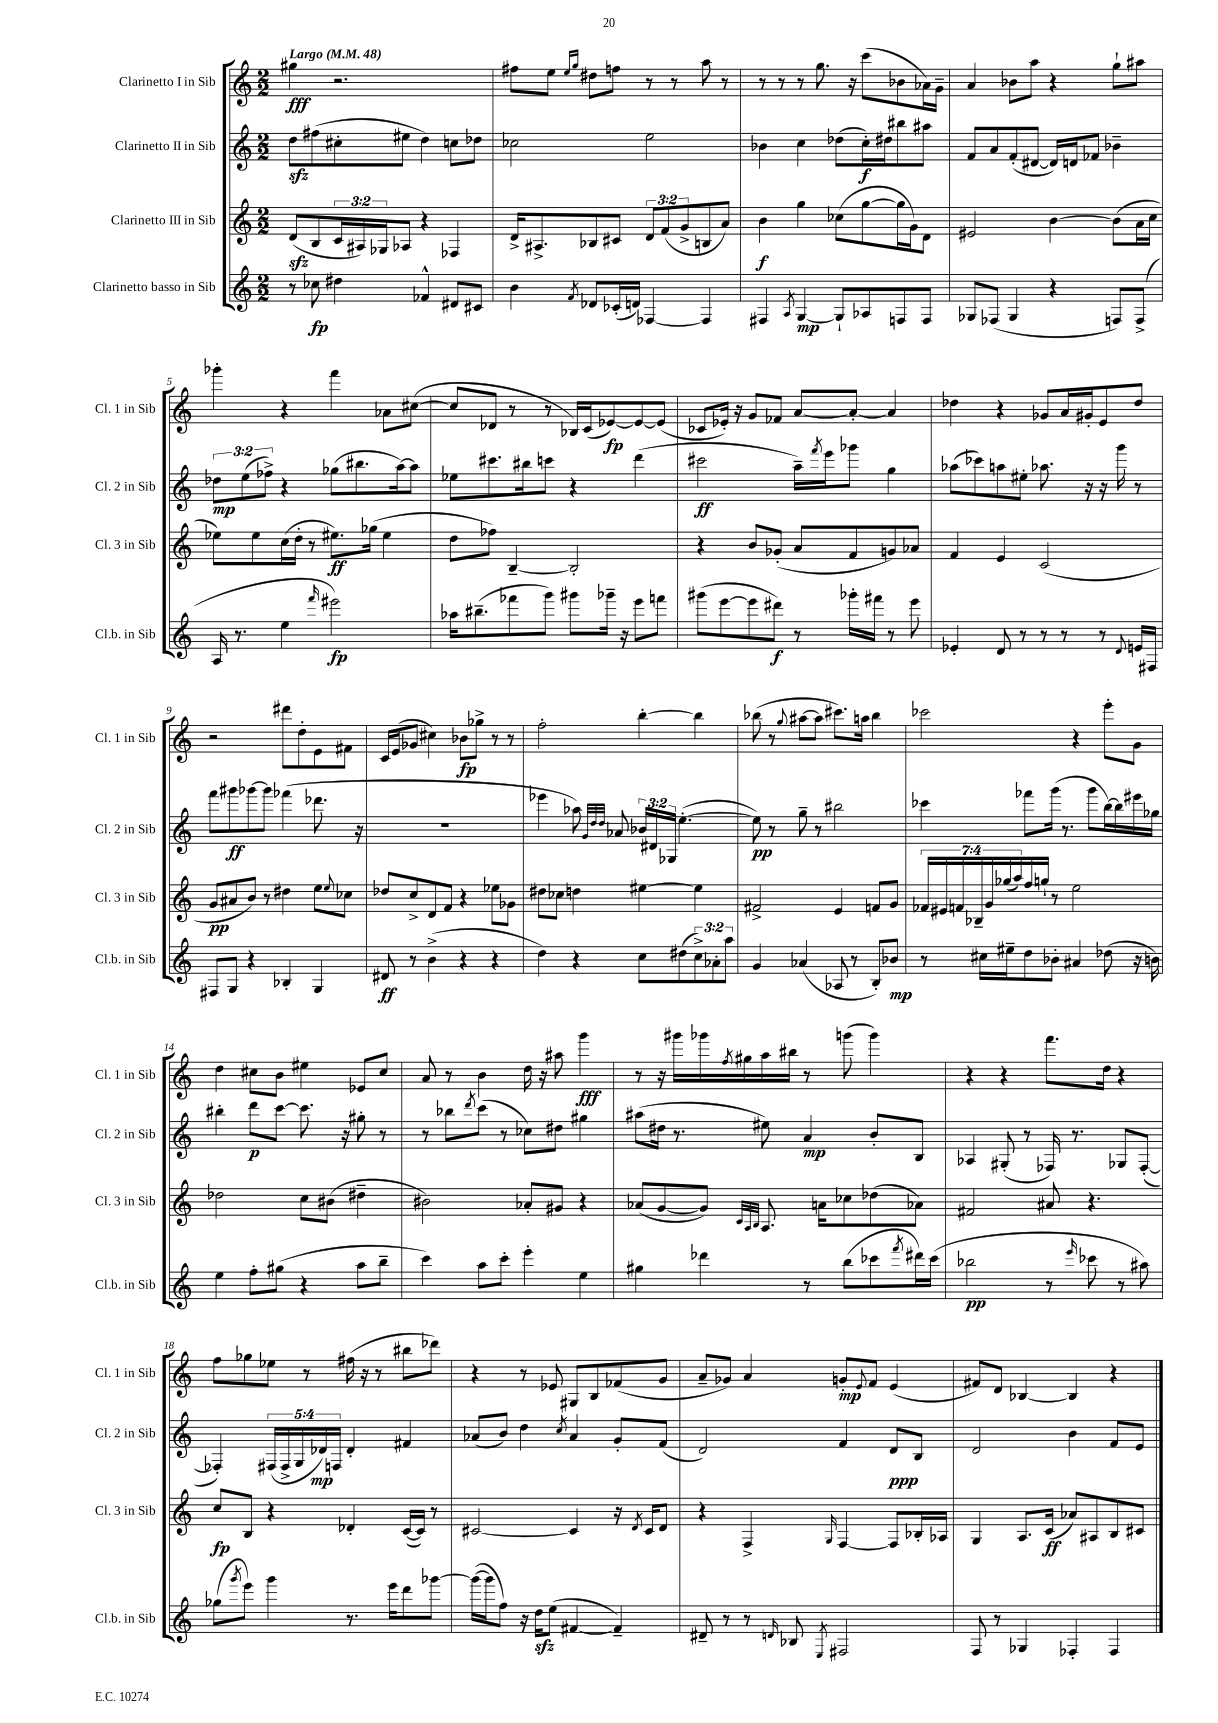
<<
\new StaffGroup <<
\new Staff = "s0" \with { instrumentName = "Clarinetto I in Sib" shortInstrumentName = "Cl. 1 in Sib" } {
    \clef treble \key c \major \numericTimeSignature \time 2/2 \tempo "Largo" 4 = 48
    gis''4\fff r2. |
    fis''8 e''8 \grace { e''16 g''16 } dis''8 f''8 r8 r8 a''8 r8 |
    r8 r8 r8 g''8. r16 c'''8( bes'8 aes'16) g'16-- |
    a'4 bes'8 a''8 r4 g''8-! ais''8 |
    ges'''4-. r4 f'''4 aes'8 cis''8~( |
    cis''8 des'8 r8 r8 bes16) c'16( ees'8~\fp) ees'8~ ees'8( |
    ces'8 ees'16-.) r16 g'8 fes'8 a'8~ a'8~-. a'4 |
    des''4 r4 ges'8 a'16 gis'16-. e'8 des''8 |
    r2 dis'''8 d''8-. e'8 fis'8 |
    c'16 e'16( ges'8 cis''4) bes'8\fp ges''8-> r8 r8 |
    f''2-. b''4~-. b''4 |
    bes''8( r8 \appoggiatura { g''8 } ais''8~ ais''8 cis'''8.) a''16 bes''4 |
    ces'''2 r4 e'''8-. g'8 |
    d''4 cis''8 b'8 eis''4 ees'8 cis''8 |
    a'8 r8 b'4 d''16 r16 ais''8 g'''4\fff |
    r8 r16 gis'''16 ges'''16 \acciaccatura { f''8 } gis''16 a''16 bis''16 r8 g'''8( g'''4) |
    r4 r4 f'''8. d''16 r4 |
    f''8 ges''8 ees''8 r8 fis''16( r16 r8 bis''8 des'''8) |
    r4 r8 ees'8 gis8 b8 fes'8( g'8 |
    a'8-- ges'8) a'4 g'8-.\mp \appoggiatura { e'8 } f'8 e'4( |
    fis'8) d'8 bes4~ bes4 r4 \bar "|." |
}
\new Staff = "s1" \with { instrumentName = "Clarinetto II in Sib" shortInstrumentName = "Cl. 2 in Sib" } {
    \clef treble \key c \major \numericTimeSignature \time 2/2 \override Staff.TupletNumber.text = #tuplet-number::calc-fraction-text
    d''8\sfz fis''8( cis''8-. eis''8 d''4) c''8 des''8 |
    ces''2 e''2 |
    bes'4 c''4 des''8( c''16-.\f) dis''16 bis''8 ais''8 |
    f'8 a'8 f'8-.( dis'8~ dis'16) d'16 fes'8 bes'4-- |
    \tuplet 3/2 { des''8\mp e''8( fes''8->) } r4 ges''8( bis''8. a''16~) a''8 |
    ees''8 cis'''8. bis''16 c'''8 r4 d'''4( |
    cis'''2\ff a''16--) \acciaccatura { f'''8 } e'''16 ges'''8 g''4 |
    aes''8( ces'''8) a''8 eis''8-. aes''8. r16 r16 g'''16 r8 |
    f'''8 gis'''8\ff ges'''8~ ges'''8 fes'''4( des'''8. r16 |
    R1 |
    ees'''4 aes''8) \grace { g'32 d''32 d''32 } aes'8 \tuplet 3/2 { bes'16 dis'16 ges16 } e''4.~-.( |
    e''8\pp) r8 g''8-- r8 bis''2 |
    ces'''4 fes'''8 g'''16( r8. g'''8 b''16~) b''16 eis'''16 ges''16 |
    bis''4-. d'''8\p c'''8~ c'''8. r16 gis''8-. r8 |
    r8 bes''8 \acciaccatura { d'''8 } c'''8( r8 ces''8) dis''8 gis''4 |
    ais''8( dis''16 r8. eis''8) a'4\mp b'8-. b8 |
    aes4 gis8-.( r8 fes16) r8. ges8 fes8~-.( |
    fes4-.) \tuplet 5/4 { fis16( fis16-> g16 des'16\mp) f16 } des'4-. fis'4 |
    aes'8( b'8) d''4 \acciaccatura { c''8 } aes'4 g'8-. f'8( |
    d'2) f'4 d'8\ppp b8 |
    d'2 b'4 f'8 e'8 \bar "|." |
}
\new Staff = "s2" \with { instrumentName = "Clarinetto III in Sib" shortInstrumentName = "Cl. 3 in Sib" } {
    \clef treble \key c \major \numericTimeSignature \time 2/2 \override Staff.TupletNumber.text = #tuplet-number::calc-fraction-text
    d'8\sfz( b8 \tuplet 3/2 { c'16 ais16) ges16 } aes8 r4 fes4 |
    d'16-> ais8.-> bes8 cis'8 \tuplet 3/2 { d'8 f'8( g'8-> } b8 a'8) |
    b'4\f g''4 ces''8( g''8~ g''16 g'16) d'8 |
    eis'2 b'4~ b'8( a'16 c''16 |
    ees''8) ees''8 c''16( d''16-. r8 eis''8.\ff) ges''16( eis''4 |
    d''8 fes''8) b4~-- b2-. |
    r4 b'8 ges'8-.( a'8 f'8 g'8) aes'8 |
    f'4 e'4 c'2( |
    g'8\pp ais'8 b'8) r8 dis''4 e''8 \appoggiatura { e''8 } ces''8 |
    des''8 c''8-> d'8 f'8 r4 ees''8 ges'8 |
    dis''8 ces''8 d''4 eis''4~ eis''4 |
    fis'2-> e'4 f'8 g'8 |
    \tuplet 7/4 { fes'16 eis'16 f'16 bes16-- g'16 ges''16( a''16) } f''16 g''16-! r8 e''2 |
    des''2 c''8 bis'8( dis''4-- |
    bis'2) aes'8-. gis'8 r4 |
    aes'8( g'8~ g'8) \grace { c'32 a32 b32 } a8. a'16 ces''8 des''8( aes'8) |
    fis'2 ais'8 r4. |
    c''8\fp b8 r4 des'4-. c'16~( c'16) r8 |
    cis'2~ cis'4 r16 \acciaccatura { d'8 } cis'16 d'8 |
    r4 f4-> \grace { g16 } f4~ f8 bes16-. aes16 |
    g4 a8. c'16\ff( aes'8) ais8 b8 cis'8 \bar "|." |
}
\new Staff = "s3" \with { instrumentName = "Clarinetto basso in Sib" shortInstrumentName = "Cl.b. in Sib" } {
    \clef treble \key c \major \numericTimeSignature \time 2/2 \override Staff.TupletNumber.text = #tuplet-number::calc-fraction-text
    r8 ces''8\fp dis''4 fes'4-^ dis'8 cis'8 |
    b'4 \acciaccatura { f'8 } des'8 ces'16-.( d'16) fes4~ fes4 |
    fis4 \acciaccatura { a8 } g4~\mp g8-! aes8 f8 f8 |
    ges8 fes8( ges4 r4 f8) f8->( |
    a16 r8. e''4 \grace { f'''16 } eis'''2\fp) |
    aes''16 bis''8.--( fes'''8 g'''8) gis'''8 ges'''16-- r16 e'''8 f'''8 |
    gis'''8( e'''8~ e'''8 dis'''8\f) r8 ges'''16-. fis'''16 r8 e'''8 |
    ees'4-. d'8 r8 r8 r8 r8 \appoggiatura { d'8 } e'16 fis16 |
    fis8 g8 r4 bes4-. g4 |
    dis'8\ff r8 b'4->( r4 r4 |
    d''4) r4 c''8 dis''8( \tuplet 3/2 { c''8->) aes'8-. a''8 } |
    g'4 aes'4( aes8 r8 b8-.) bes'8\mp |
    r8 cis''16 eis''16-- d''8 bes'8-. ais'4 des''8( r16 b'16) |
    e''4 f''8-. gis''8( r4 a''8 b''8-- |
    c'''4) a''8 c'''8-. e'''4-. e''4 |
    gis''4 des'''4 r8 b''8( ces'''8 \acciaccatura { f'''8 } dis'''16) ces'''16( |
    bes''2\pp r8 \grace { e'''16 } ces'''8 r8 ais''8) |
    ges''8( \acciaccatura { g'''8 } e'''8) g'''4 r8. e'''16 d'''8 ges'''8~ |
    ges'''16~( ges'''16 f''8) r16 d''16\sfz e''8( fis'4~ fis'4--) |
    dis'8-- r8 r8 \grace { d'16 } bes8 \acciaccatura { e8 } fis2 |
    f8 r8 ges4 fes4-. fes4 \bar "|." |
}
>>
>>
